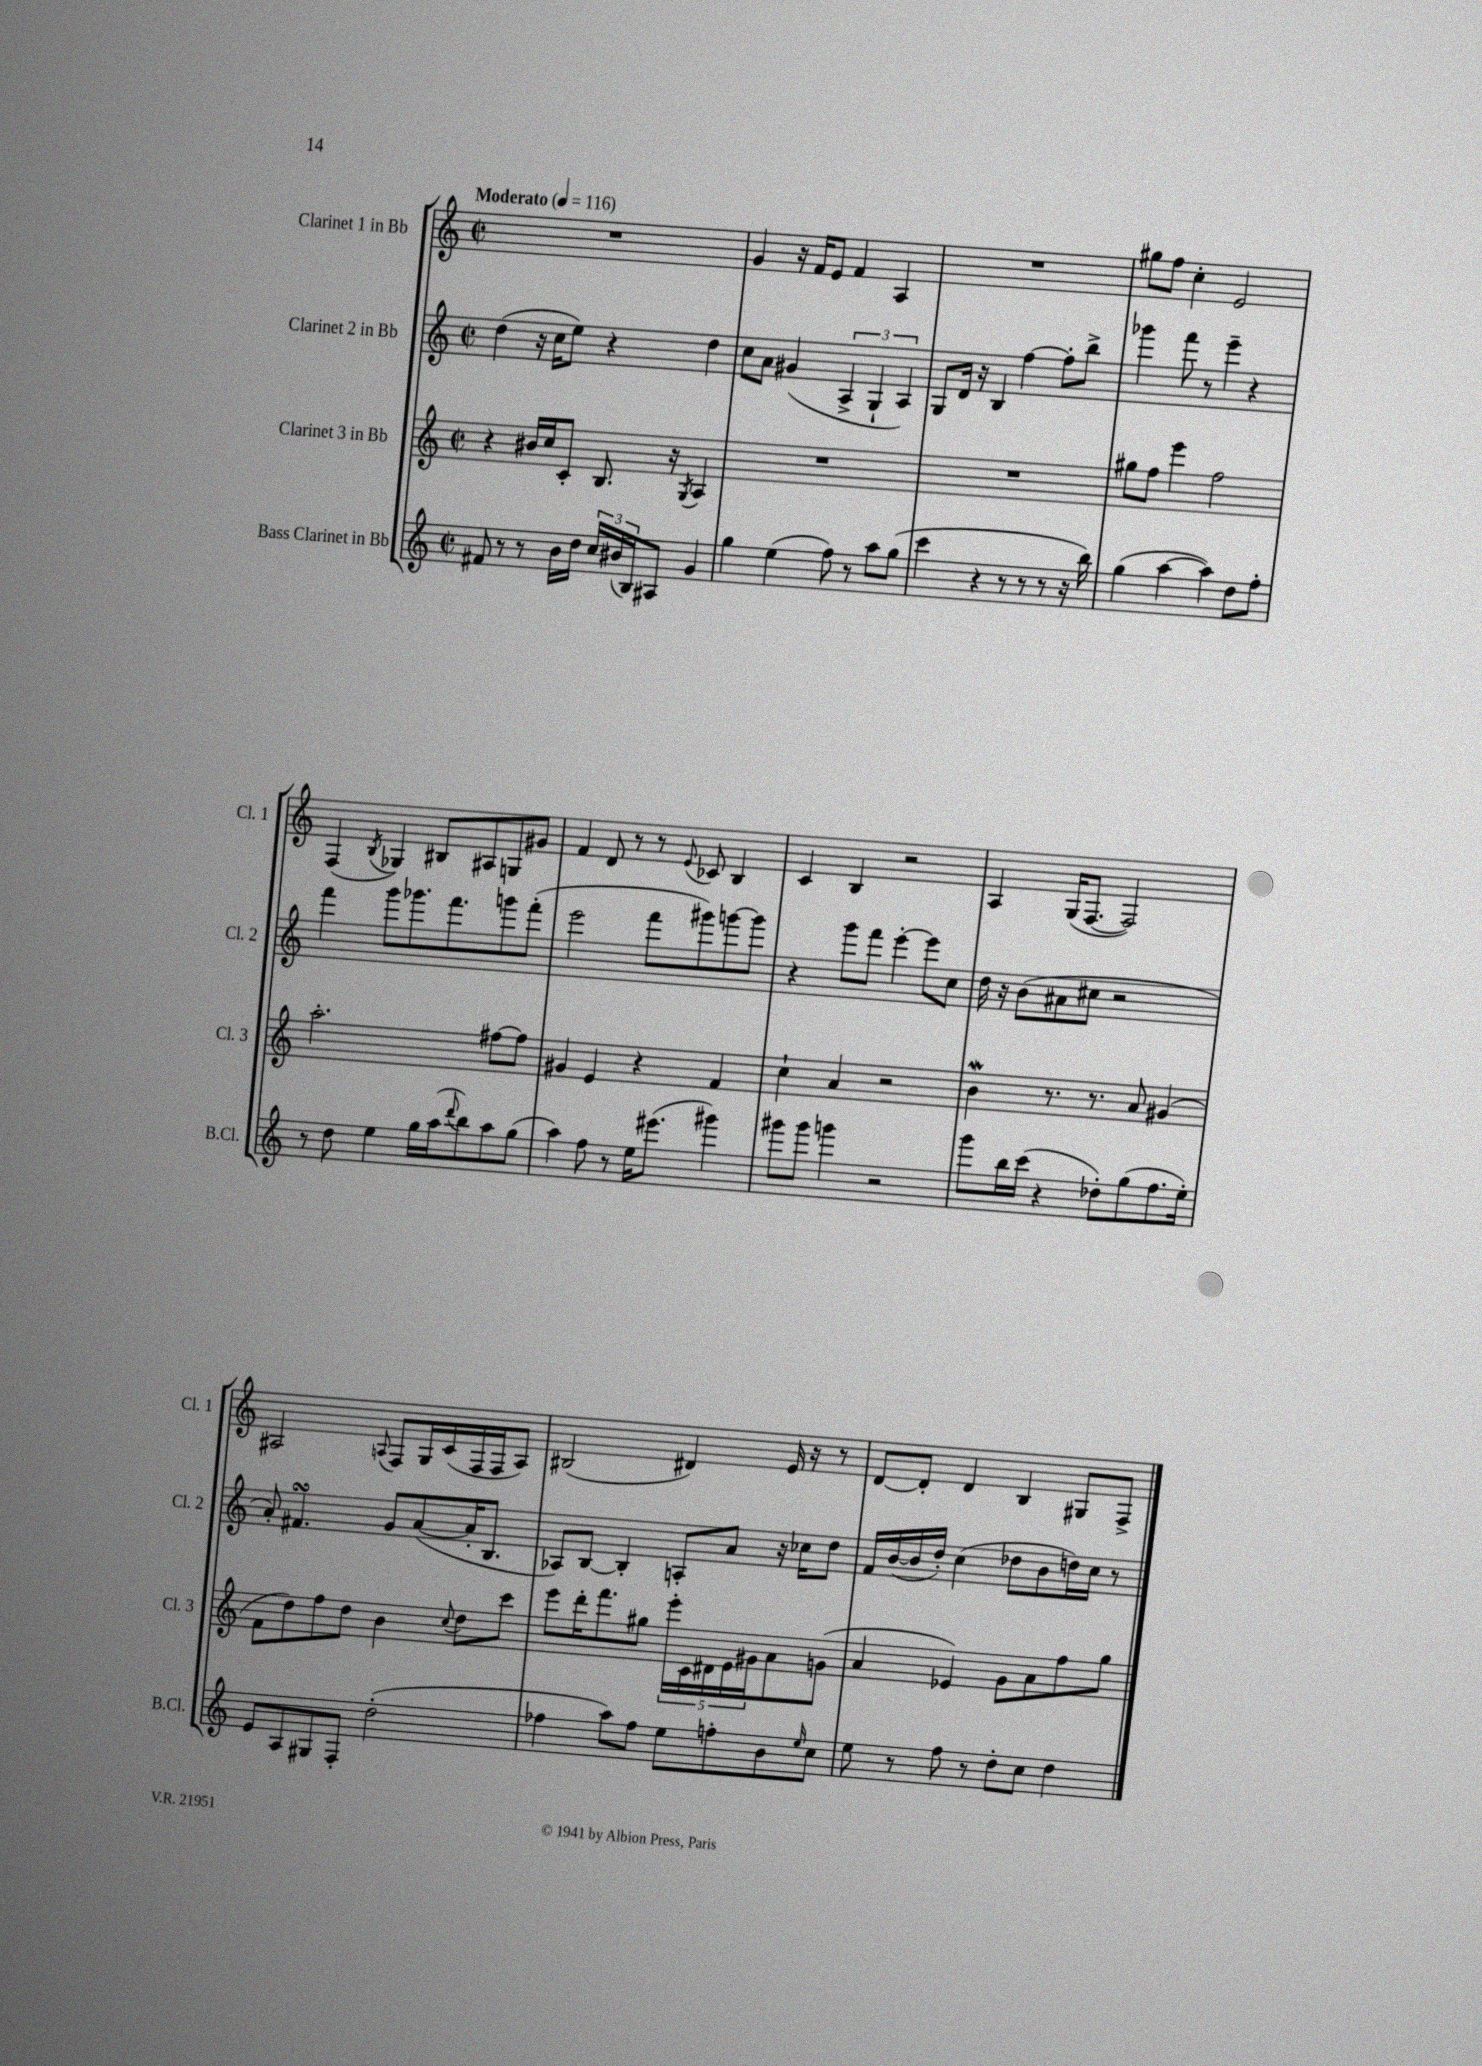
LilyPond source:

<<
\new StaffGroup <<
\new Staff = "s0" \with { instrumentName = "Clarinet 1 in Bb" shortInstrumentName = "Cl. 1" } {
    \clef treble \key c \major \defaultTimeSignature \time 2/2 \tempo "Moderato" 4 = 116
    R1 |
    g'4 r16 f'16 e'8 f'4 a4 |
    R1 |
    gis''8 f''8 c''4-. e'2 |
    f4( \acciaccatura { b8 } ges4) bis8 ais8 g8 gis'8 |
    f'4 d'8 r8 r8 \appoggiatura { e'8 } ces'8 b4 |
    c'4 b4 r2 |
    a4 g16( f8.~ f2) |
    ais2 \appoggiatura { a8 } f8 g16 c'16( f16 f16 a8) |
    bis2( dis'4) e'16 r16 r8 |
    d'8~ d'8-. d'4 b4 gis8 f8-> \bar "|." |
}
\new Staff = "s1" \with { instrumentName = "Clarinet 2 in Bb" shortInstrumentName = "Cl. 2" } {
    \clef treble \key c \major \defaultTimeSignature \time 2/2
    d''4( r16 c''16 e''8) r4 d''4 |
    c''8 a'8 gis'4( \tuplet 3/2 { a4-> g4-! a4) } |
    g8 d'16 r16 b4 f''4~ f''8-. b''8-> |
    ges'''4 f'''8 r8 e'''4-- r4 |
    f'''4 g'''8 ges'''8. f'''8. g'''8 f'''8-.( |
    e'''2 f'''8 gis'''8) g'''8~ g'''8 |
    r4 g'''8 f'''8 e'''4~-. e'''8 c''8 |
    d''16 r16 b'8( ais'8 cis''8 r2 |
    a'8-.) fis'4.\turn g'8 a'8~( a'16-. b8. |
    aes8) b8~ b4-. a8-. a'8 r16 ces''16 d''8 |
    f'16 b'16~( b'16 d''16-.) c''4( des''8 b'8 d''16) c''16 r8 \bar "|." |
}
\new Staff = "s2" \with { instrumentName = "Clarinet 3 in Bb" shortInstrumentName = "Cl. 3" } {
    \clef treble \key c \major \defaultTimeSignature \time 2/2
    r4 bis'16 c''16 c'8-. b8. r16 \acciaccatura { g8 } a4 |
    R1 |
    R1 |
    gis''8 f''8 e'''4 f''2 |
    a''2.-. fis''8~ fis''8 |
    gis'4 e'4 r4 f'4 |
    c''4-! a'4 r2 |
    b'4\mordent r8. r8. a'8 gis'4( |
    f'8 d''8) f''8 d''8 b'4 \appoggiatura { c''8 } d''8 c'''8 |
    e'''8 d'''16-. f'''8. gis''8 \tuplet 5/4 { e'''16-. c'16 dis'16 e'16 gis'16 } a'8 g'8( |
    a'4 ees'4) g'8 a'8 f''8 g''8 \bar "|." |
}
\new Staff = "s3" \with { instrumentName = "Bass Clarinet in Bb" shortInstrumentName = "B.Cl." } {
    \clef treble \key c \major \defaultTimeSignature \time 2/2
    fis'8 r8 r8 b'16 d''16 \tuplet 3/2 { c''16 bis'16( b16) } ais8 g'4 |
    g''4 e''4( f''8) r8 a''8 g''8( |
    c'''4 r4 r8 r8 r8 r16 b''16) |
    g''4( a''4~ a''4) d''8 f''8-. |
    r8 d''8 e''4 g''16 a''16( \appoggiatura { d'''8 } b''8) a''8 g''8( |
    a''4) f''8 r8 e''16 eis'''8.( gis'''4) |
    gis'''8 gis'''8 g'''4 r2 |
    g'''8 b''16 c'''16( r4 des''8-.) g''8( f''8. e''16-.) |
    e'8 a8 gis8 f8-. d''2-.( |
    fes''4 a''8) fes''8 e''8 f''8-. b'8 \grace { e''16 } c''8 |
    e''8 r8 f''8 r8 d''8-. c''8 d''4 \bar "|." |
}
>>
>>
\layout { \context { \Score \remove "Bar_number_engraver" } }
